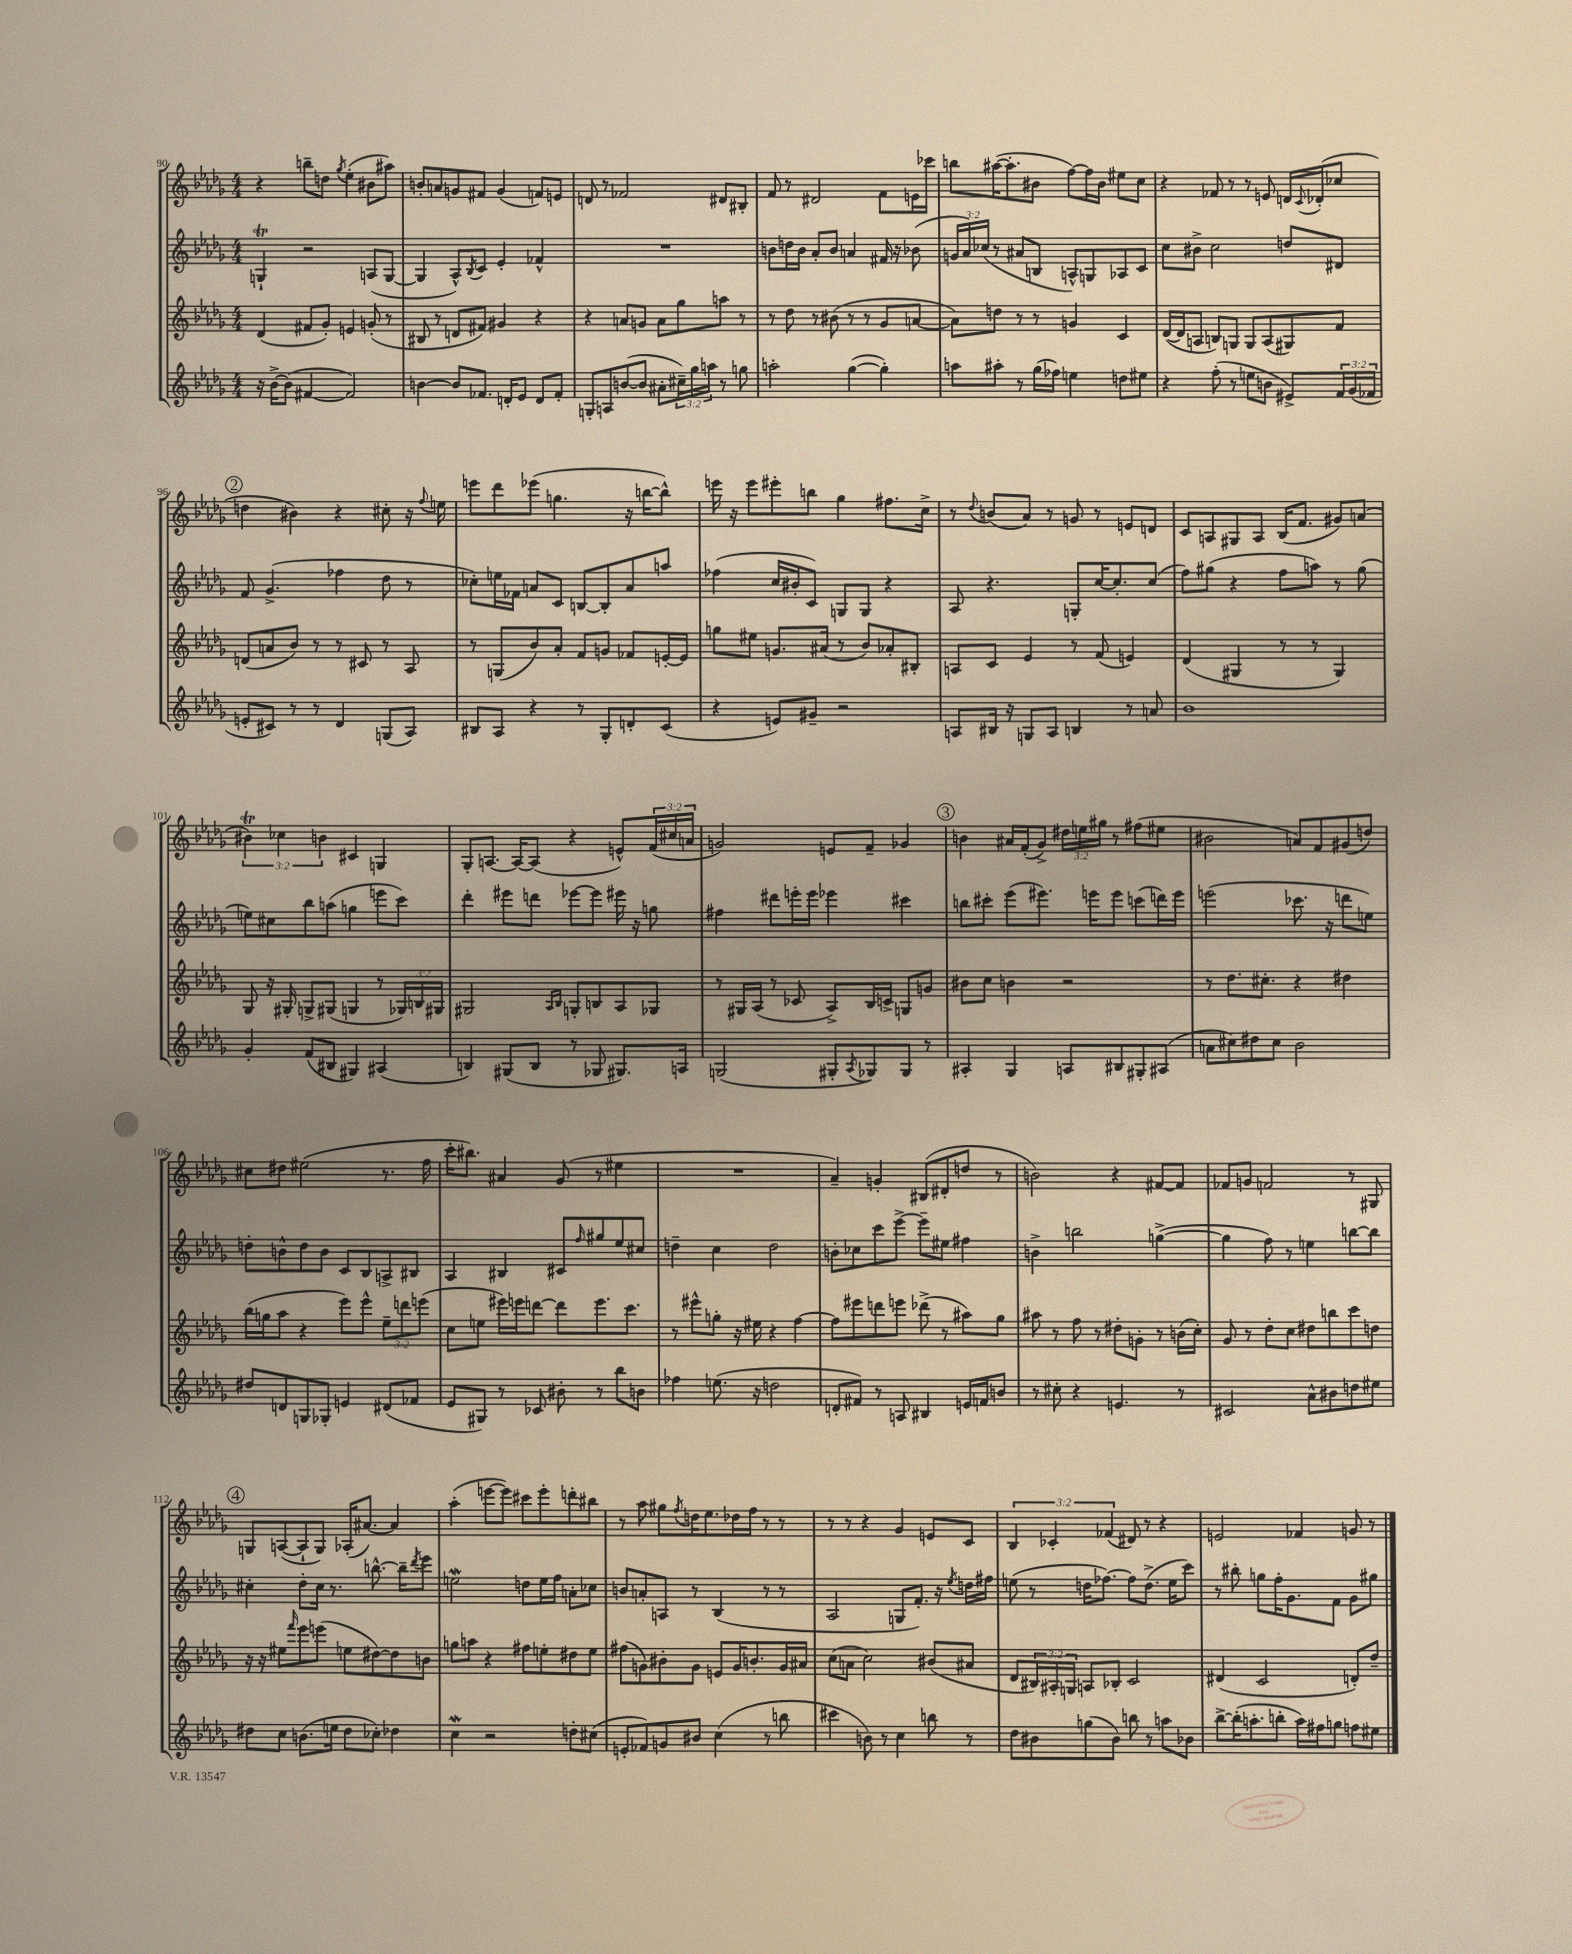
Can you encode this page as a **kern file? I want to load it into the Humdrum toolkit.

**kern	**kern	**kern	**kern
*part4	*part3	*part2	*part1
*staff4	*staff3	*staff2	*staff1
*clefG2	*clefG2	*clefG2	*clefG2
*k[b-e-a-d-g-]	*k[b-e-a-d-g-]	*k[b-e-a-d-g-]	*k[b-e-a-d-g-]
*M4/4	*M4/4	*M4/4	*M4/4
=90	=90	=90	=90
16r	(4d-/	4Gnt`/	4r
[16b-^\KL	.	.	.
(8b-\J]	.	.	.
[4f#X/	8f#X/L	2r	8bbn~\L
.	8g-'/J)	.	8ddn\J
.	.	.	8qgg-/
2f#/])	4en/	.	(4ee-'\
.	(8gn'/	(8An/L	8b#X\L
.	8r	[8G/J	8aa#X\J)
=91	=91	=91	=91
[4bn\	8B#X/	4G/]	8bn'/L
.	8r	.	8an/
8b/L]	8dn/L	8A-^^/L)	8gn/
.	.	8qB-/	.
8.f-X/J	8f#X/J)	8c/J	8f#X/J
.	4g#X/	4e-'/	(4g/
16dn'/KL	.	.	.
8e-/J	.	.	.
8d/L	4r	4f-X^^/	8fn/L)
8f-'/J	.	.	8en/J
=92	=92	=92	=92
8Gn'/L	4r	1r	8dn/
8An/	.	.	8r
([8bn/	8an/L	.	2f-X/
8b/J]	8gn/J	.	.
8a#X'\L	8a\L	.	.
24cc#X~\L)	8gg-\	.	.
24gg-\	.	.	.
24aan\JJ	.	.	.
8r	8aan\J	.	8d#X/L
8ggn\	8r	.	8B#X'/J
=93	=93	=93	=93
2aan'\	8r	8bn\L	8f/
.	8dd-\	16ddn\L	8r
.	.	16b\JJ	.
.	8r	8a-'/L	2d#X/
.	(8b#X\	8b/J	.
([4gg-\	8r	4an/	.
.	8r	.	.
4gg-'\])	8g-/L	16f#X/	8f\L
.	.	16r	.
.	[8an/J	(8b-X\	16en\L
.	.	.	16ccc-X\JJ
=94	=94	=94	=94
8aan\L	8a\L])	24gn/LL	8bbn\L
.	.	24a-/)	.
.	.	(24cc-X/JJ	.
8aa#X'\J	8ddn\J	8r	([16aa#X\K
.	.	.	8.aa#'\]
8r	8r	8a#X/L	.
(16gg-\LL	8r	8Bn/J	8b#X\J
16ff-X\JJ)	.	.	.
4een\	4gn/	8An^^/L)	[8ff\L)
.	.	8Gn/	16ff\L]
.	.	.	16b#\JJ
8ddn\L	4c/	8A-X/	8ee#X\L
8ee#X\J	.	8c/J	8cc\J
=95	=95	=95	=95
4r	([16d-/LL	8cc\L	4r
.	16d-/J]	.	.
.	8An/J	8b#X^\J	.
(8ff'\	8Bn/L)	2cc\	8f-X/
8r	8Gn/J	.	8r
8een\L	8G/L	.	8r
8bn\J	(8A/	.	8en/
8e#X^/L)	8G#X/)	8ddn/L	16dn/LL
.	.	.	8qqc/
.	.	.	(16d-X'/J
24f/L	8f/J	8d#X/J	8cc-X/J
(24g-/	.	.	.
24f-X/JJ	.	.	.
!!LO:LB:g=z
!!LO:REH:place=s1:t=2
=96	=96	=96	=96
8en'/L	(8dn/L	8f/	4ddn\
8c#X/J)	8an/	(4.g-^/	.
8r	8b-/J)	.	4b#X\)
8r	8r	.	.
4d-/	8r	4ff-X\	4r
.	8c#X/	.	.
(8Gn/L	8r	8dd-\	8cc#X'\
8A-/J)	8A-/	8r	16r
.	.	.	8qqff/
.	.	.	16een\
=97	=97	=97	=97
8B#X/L	8r	8cc-X'\L)	8eeen\L
8A-/J	(8Gn/L	16een\L	8ddd-\
.	.	16f-X\JJ	.
4r	8b-/)	8an/L	(8eee-X\J
.	8a-'/J	8c/J	4.ggn\
8r	8f/L	[8Bn/L	.
8G-'/L	8gn/J	8B'/]	.
8dn'/	8f-X/L	8a/	16r
.	.	.	[16bbn\KL
(8c/J	[16en'/L	8aan/J	8bb^^\J])
.	16e/JJ]	.	.
=98	=98	=98	=98
4r	8ggn\L	(4ff-X\	16eeen\
.	.	.	16r
.	8ee#X\J	.	8eee\L
8en/L)	8.gn/L	16cc/LL	8eee#X'\
.	.	16b#X'/J	.
8g#X~/J	.	8c/J)	8bbn\J
.	(16a#X/Jk	.	.
2r	8r	8Gn/L	4gg-\
.	8b-/L)	8G/J	.
.	8a-X'/	4r	8.ff#X\L
.	8B#X'/J	.	.
.	.	.	16cc^\Jk
=99	=99	=99	=99
8An/L	8An/L	8A-/	8r
.	.	.	8qqdd-/
16B#X/Jk	8c/J	4.r	(8bn/L
16r	.	.	.
8Gn/L	4e-/	.	8a-/J)
8A/J	.	.	8r
4Bn/	8r	8Gn'/L	8gn/
.	(8f/	[16cc/K	8r
.	.	8.cc'/]	.
8r	4en/)	.	8en/L
8an/	.	(8cc/J	8dn/J
=100	=100	=100	=100
1b-	(4d-/	8ff\L)	8c/L
.	.	(8gg#X\J	8An/
.	4G#X/	4r	8G#X/
.	.	.	8A/J
.	8r	8ff\L	(16B-/KL
.	.	.	8.f/J
.	8r	8aan\J)	.
.	4G#/)	8r	8g#X/L)
.	.	(8gg#\	(8an/J
!!LO:LB:g=z
=101	=101	=101	=101
4g-'/	8G-/	8een\L)	6b#Xt\)
.	16r	8cc#X\	.
.	.	.	6cc-X\
.	16G#X'/	.	.
(8f/L	8Gn^/L	8bb-\	.
.	.	.	6bn\
8B#X/J	(8G#X/J	(8aan\J	.
4G#X/)	4Gn/	4ggn\	4c#X/
(4A#X/	8r	8eeen\L	4Gn/
.	24G-X/LL)	8ccc\J)	.
.	24Bn/	.	.
.	24G#X/JJ	.	.
=102	=102	=102	=102
4Bn/)	2G#X/	4ddd-'\	8G-'/L
.	.	.	[8.An/J
(8G#X/L	.	8eee#X\L	.
.	.	.	16A/KL_
8B/J	.	8dddn\J	(8A/J]
.	16qqA-/LL	.	.
.	16qqB-/JJ	.	.
8r	8Gn'/L	[8eee-X\L	4r
8G-X/	8Bn/	8eee-\J]	.
8.G#X/L)	8A-/	16eee#X\	8en^^/L)
.	.	16r	.
.	8G-X/J	8ggn\	(24f/L
.	.	.	24cc#X/
16An/Jk	.	.	.
.	.	.	24an/JJ
=103	=103	=103	=103
(2Gn/	8r	4ff#X\	2gn/)
.	16G#X/LL	.	.
.	(16A-/JJ	.	.
.	8r	8ddd#X\L	.
.	8c-X/	16eeen'\L	.
.	.	16eee\JJ	.
8G#X'/L	8A-^/L)	4eee-X\	8en/L
8qA-/	.	.	.
8G-X/)	16B-/L	.	8f~/J
.	16cn^/JJ	.	.
8G-/J	8Gn/L	4ccc#X\	4g-X/
8r	8gn/J	.	.
!!LO:REH:place=s1:t=3
=104	=104	=104	=104
4A#X'/	8b#X\L	8bbn\L	4bn\
.	8cc\J	8ccc#X'\J	.
4G-/	4bn\	(8eee-\L	16a#X/LL
.	.	.	(16f'/J
.	.	8.eee#X\J)	8g-^/J)
8An/L	2r	.	24dd#X\LL
.	.	.	24een\
.	.	16eeen\KL	.
.	.	.	24gg#X\JJ
8B#X/	.	8eee\J	8r
8G#X'/	.	(8cccn\L	(8ff#X\L
(8A#X/J	.	16dddn\L)	8ee#X\J
.	.	16eee\JJ	.
=105	=105	=105	=105
8an\L	8r	(2eeen\	2b#X\
8cc#X\)	8.dd-\L	.	.
8dd#X\	.	.	.
.	8.cc#X'\J	.	.
8cc#\J	.	.	.
2b-\	4r	8.ccc-X\	8an/L)
.	.	.	8f/
.	.	16r	.
.	4dd#X\	8dddn\L	(8g#X/
.	.	8een\J)	8ddn/J)
!!LO:LB:g=z
=106	=106	=106	=106
8dd#X/L	(16bb-\LL	8ddn'\L	8cc#X\L
.	16ggn\J	.	.
8dn/	8aa-\J	8bn^^\	8dd#X\J
8Gn/	4r	8dd\	(2ee#X\
8G-X'/J	.	8b\J	.
4en/	8eee-\L)	8c/L	.
.	8eee-^^\J	8B-/	.
(8d#X/L	12ee-~\L	8An^/	8.r
.	12dddn\	.	.
8f-X/J	.	8B#X/J	.
.	(12eeen\J	.	.
.	.	.	16ff\
=107	=107	=107	=107
8e-/L	8cc\L	4A-/	16ccc'\KL
.	.	.	8.bb#X\J)
8G#X/J)	8een\J	.	.
8r	16eee#X\LL)	4B#X/	4a#X/
.	16eeen\J	.	.
8c-X/	[8dddn\J	.	.
8b#X'\	8ddd\L]	8c#X/L	(8g-/
.	.	16qqff/	.
8r	8.eee\	8gg#X/	8r
8bb-\L	.	8ee-/	4ee#X\
.	8.ccc\J	.	.
8bn\J	.	8cc#X/J	.
=108	=108	=108	=108
4ff-X\	8r	4ddn~\	1r
.	8eee#X^^\L	.	.
(8.een\	8ggn'\J	4cc\	.
.	16r	.	.
16r	16ee#X\	.	.
2ddn\	4r	2dd\	.
.	[4ff\	.	.
=109	=109	=109	=109
8dn'/L	8ff\L]	8bn'\L	4a-~/)
8f#X/J)	8eee#X\	8cc-X\	.
8r	8dddn\	8ccc\	4gn'/
8An/	8eeen\J	[8eee-^\J	.
4B#X/	(8ddd-X^\	8eee-~\L]	(8B#X/L
.	8r	8ee#X\J	8d#X'/
16en/LL	8aa#X\L)	4ff#X\	8ddn/J
16fn/J	.	.	.
8bn/J	8gg-\J	.	8r
=110	=110	=110	=110
8r	8aa#X\	4bn^\	2bn\)
8cc#X'\	8r	.	.
4r	8ff\	2bbn\	.
.	8r	.	.
4.en/	8dd#X'\L	.	4r
.	8gn'\J	.	.
.	8r	([4ggn^\	[8f#X/L
8r	(16bn\LL	.	8f#/J]
.	16cc'\JJ)	.	.
=111	=111	=111	=111
2c#X/	8g-/	4gg\]	8f-X/L
.	8r	.	8gn/J
.	8dd-'\L	8ff\)	2fn/
.	8cc\J	8r	.
8a-^^\L	8dd#X\L	4een\	.
8b#X\	8bbn\	.	.
8ddn\	8ccc\	[8bbn\L	8r
8ee#X\J	8ddn\J	8bb\J]	8G#X/
!!LO:LB:g=z
!!LO:REH:place=s1:t=4
=112	=112	=112	=112
8dd#X\L	16r	4cc#X'\	8Gn/L
.	16r	.	.
8cc\J	8ee#X\L	.	([8An/
.	16qqfff/	.	.
(8.bn\L	8eee-\	8dd-'\L	8A`/]
.	(8eeen\J	16cc#\Jk	8G/J)
16een\Jk	.	8.r	.
8dd#\L	8een\L	.	(16A-X'/KL
.	.	.	[8.a#X/J)
8cc-X'\J)	[8dd#X\)	[8.bbn^^\	.
4dd-X\	8dd#\]	.	4a#/]
.	.	16bb~\KL]	.
.	.	8qddd-/	.
.	8bn\J	8eee-\J	.
=113	=113	=113	=113
4ccW\	8ggn\L	2eenW\	(4aa-'\
.	8aan\J	.	.
2r	4r	.	[8eeen\L
.	.	.	8eee\J])
.	8ff#X\L	8ddn\L	8ccc#X\L
.	8een'\	16ee\L	8eee'\
.	.	16ff\JJ	.
8ddn'\L	8dd#X\	8an'\L	8dddn'\
(8cc#X\J	8ee\J	8cc-X\J	8bb#X\J
=114	=114	=114	=114
8en'/L	(8ff#X\L	8bn/L	8r
8f-X/)	8gn\)	8an'/	8aa-\
8gn/	8b#X'\	8An/J	8gg#X\L
.	.	.	8qff/
8b#X/J	8g\J	8r	16ddn\K
.	.	.	8.ee-\
(4cc\	8en/L	(4B-/	.
.	16g/K	.	16dd-X\L
.	8.bn'/	.	16ff\JJ
8r	.	8r	8r
8bbn\	16g/L	8r	8r
.	16a#X/JJ	.	.
=115	=115	=115	=115
4ccc#X\	(8cc\L	2A-/	8r
.	8an\J	.	8r
8bn\)	2cc\)	.	4r
8r	.	.	.
4cc\	.	8Gn/L	4g-/
.	.	8.f'/J)	.
8bbn\	(8b#X/L	.	8en/L
.	.	16r	.
.	.	8qee-/	.
8r	8a#X/J	16ddn\LL	8c/J
.	.	16ff#X\JJ	.
=116	=116	=116	=116
8dd-\L	8d-/L	(8een\	6B-/
8b#X\	24B#X/L)	8r	.
.	24A#X'/	.	6c-X'/
.	24Gn/JJ	.	.
(8ggn\	8An/L	16ddn\KL	.
.	.	[8.ff-X\J)	.
.	.	.	(6f-X/
8b#\J)	8B-X'/J	.	.
8bbn\	2c/	8ff-\L]	8d#X/)
8r	.	(8.dd^\J	8r
8aan\L	.	.	4r
.	.	16ee\KL	.
8b-X\J	.	8ccc\J)	.
=117	=117	=117	=117
[8bb-^\L	(4d#X/	8r	2en/
(16bb-'\K]	.	8bb#X'\	.
8.aan'\	.	.	.
.	2c/	8ggn\L	.
8bbn'\J	.	16ff'\K	.
.	.	8.g-\	.
16aa\LL)	.	.	4f-X/
16ff#X\J	.	.	.
8ggn\J	.	8f\J	.
8ffn\L	8dn'/L)	8g-\L	8gn/
8ee#X\J	8dd-~/J	8gg#X\J	8r
==	==	==	==
*-	*-	*-	*-
